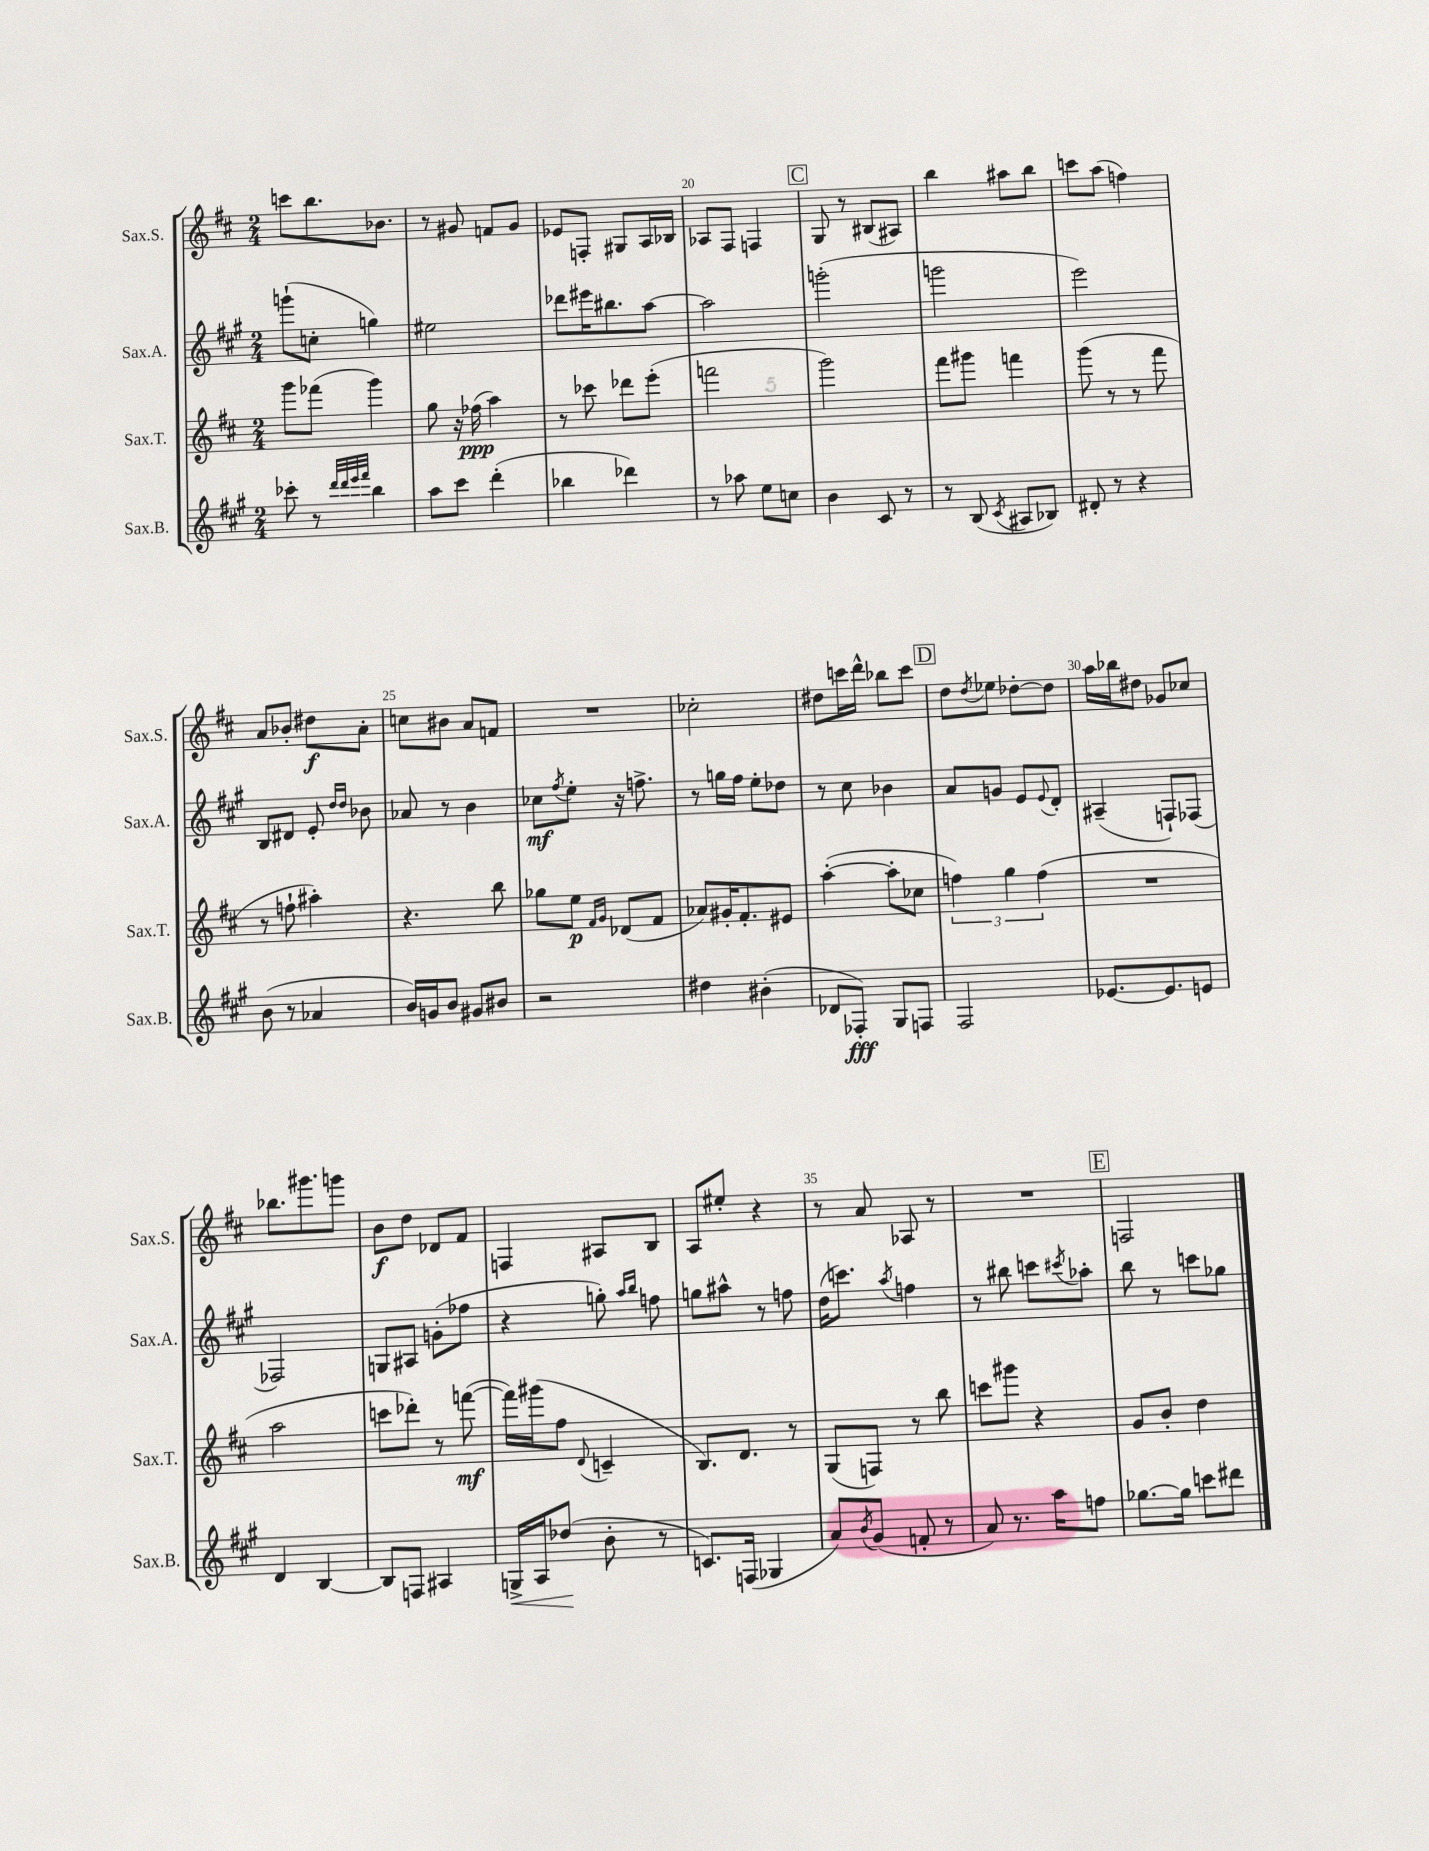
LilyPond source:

<<
\new StaffGroup <<
\new Staff = "s0" \with { instrumentName = "Sax.S." shortInstrumentName = "Sax.S." } {
    \clef treble \key d \major \numericTimeSignature \time 2/4
    c'''8 b''8. bes'8. |
    r8 gis'8 f'8 gis'8 |
    ees'8 f8-. gis8 a16 bes16 |
    aes8 fis8 f4 |
    \mark \markup { \box "C" } g8 r8 bis8( ais8) |
    b''4 ais''8 b''8 |
    c'''8 a''8( f''4) |
    a'8 bes'8-. dis''8\f a'8-. |
    c''8 bis'8 a'8 f'8 |
    R2 |
    ces''2-. |
    dis''8 c'''16 d'''16-^ bes''8 c'''8 |
    \mark \markup { \box "D" } d''8 \acciaccatura { d''8 } ees''8 des''8~-. des''8 |
    a''16 bes''16 dis''8 ges'8 ces''8 |
    bes''8. gis'''8. g'''8 |
    b'8\f d''8 des'8 fis'8 |
    f4 ais8 b8 |
    a8 eis''8-. r4 |
    r8 a'8 aes8 r8 |
    R2 |
    \mark \markup { \box "E" } f2 \bar "|." |
}
\new Staff = "s1" \with { instrumentName = "Sax.A." shortInstrumentName = "Sax.A." } {
    \clef treble \key a \major \numericTimeSignature \time 2/4
    g'''8-!( c''8-. g''4) |
    eis''2 |
    des'''8 eis'''16 bis''8. a''8~ |
    a''2 |
    \mark \markup { \box "C" } g'''2-.( |
    g'''2 |
    e'''2) |
    b8 dis'8 e'8-. \grace { d''16 d''16 } bes'8 |
    aes'8 r8 b'4 |
    ces''8\mf \acciaccatura { fis''8 } e''8-. r16 f''8.-> |
    r8 g''16 fis''16 e''8-. des''8 |
    r8 cis''8 bes'4 |
    \mark \markup { \box "D" } a'8 g'8 e'8 \appoggiatura { e'8 } d'8-. |
    ais4--( f8-!) fes8( |
    fes2) |
    g8 ais8 g'8-.( fes''8 |
    r4 g''8-.) \grace { a''16 b''16 } f''8 |
    g''8 ais''8-^ r8 f''8 |
    d''16( c'''8.) \acciaccatura { a''8 } f''4 |
    r8 bis''8 c'''8 \acciaccatura { cis'''8 } aes''8-. |
    \mark \markup { \box "E" } b''8 r8 c'''8 ges''8 \bar "|." |
}
\new Staff = "s2" \with { instrumentName = "Sax.T." shortInstrumentName = "Sax.T." } {
    \clef treble \key d \major \numericTimeSignature \time 2/4
    g'''8 fes'''8( g'''4) |
    g''8 r16 fes''16\ppp( a''4) |
    r8 ces'''8 des'''8 e'''8-.( |
    f'''2 |
    \mark \markup { \box "C" } g'''2) |
    fis'''8 gis'''8 f'''4 |
    g'''8( r8 r8 fis'''8 |
    r8 f''8-! ais''4-.) |
    r4. b''8 |
    ges''8 e''8\p \grace { fis'16 g'16 } des'8( fis'8 |
    aes'8) gis'16-. fis'8.-. eis'8 |
    a''4~-.( a''8-. ces''8 |
    \mark \markup { \box "D" } \tuplet 3/2 { f''4) g''4 f''4( } |
    R2 |
    a''2 |
    c'''8 des'''8-.) r8 f'''8~\mf( |
    f'''16) gis'''16( fis''8 \appoggiatura { d'8 } c'4-- |
    b8.) d'8. r8 |
    g8( f8) r8 b''8 |
    c'''8 gis'''8 r4 |
    \mark \markup { \box "E" } g'8 b'8-. d''4 \bar "|." |
}
\new Staff = "s3" \with { instrumentName = "Sax.B." shortInstrumentName = "Sax.B." } {
    \clef treble \key a \major \numericTimeSignature \time 2/4
    ces'''8-. r8 \grace { d'''32 d'''32 e'''32 fis'''32 } b''4 |
    a''8 cis'''8 d'''4-.( |
    bes''4 des'''4) |
    r8 aes''8 e''8 c''8 |
    \mark \markup { \box "C" } b'4 cis'8 r8 |
    r8 b8( \acciaccatura { cis'8 } ais8 bes8) |
    dis'8-. r8 r4 |
    b'8( r8 aes'4 |
    b'16) g'16 b'8 gis'8 bis'8 |
    r2 |
    dis''4 bis'4-.( |
    des'8 fes8-.\fff) gis8 f8 |
    \mark \markup { \box "D" } fis2 |
    ees'8.~ ees'8. e'8 |
    d'4 b4~ |
    b8 f8 ais4 |
    g16->\< a16 des''8\!( b'8-. r8 |
    c'8.) f16( ges4 |
    a'8) \acciaccatura { b'8 } gis'8( f'8-. r8 |
    a'8) r8. a''16 f''8 |
    \mark \markup { \box "E" } ges''8.~ ges''16 c'''8 dis'''8 \bar "|." |
}
>>
>>
\layout { \context { \Score currentBarNumber = #17 \override BarNumber.break-visibility = ##(#f #t #t) barNumberVisibility = #(every-nth-bar-number-visible 5) } }
